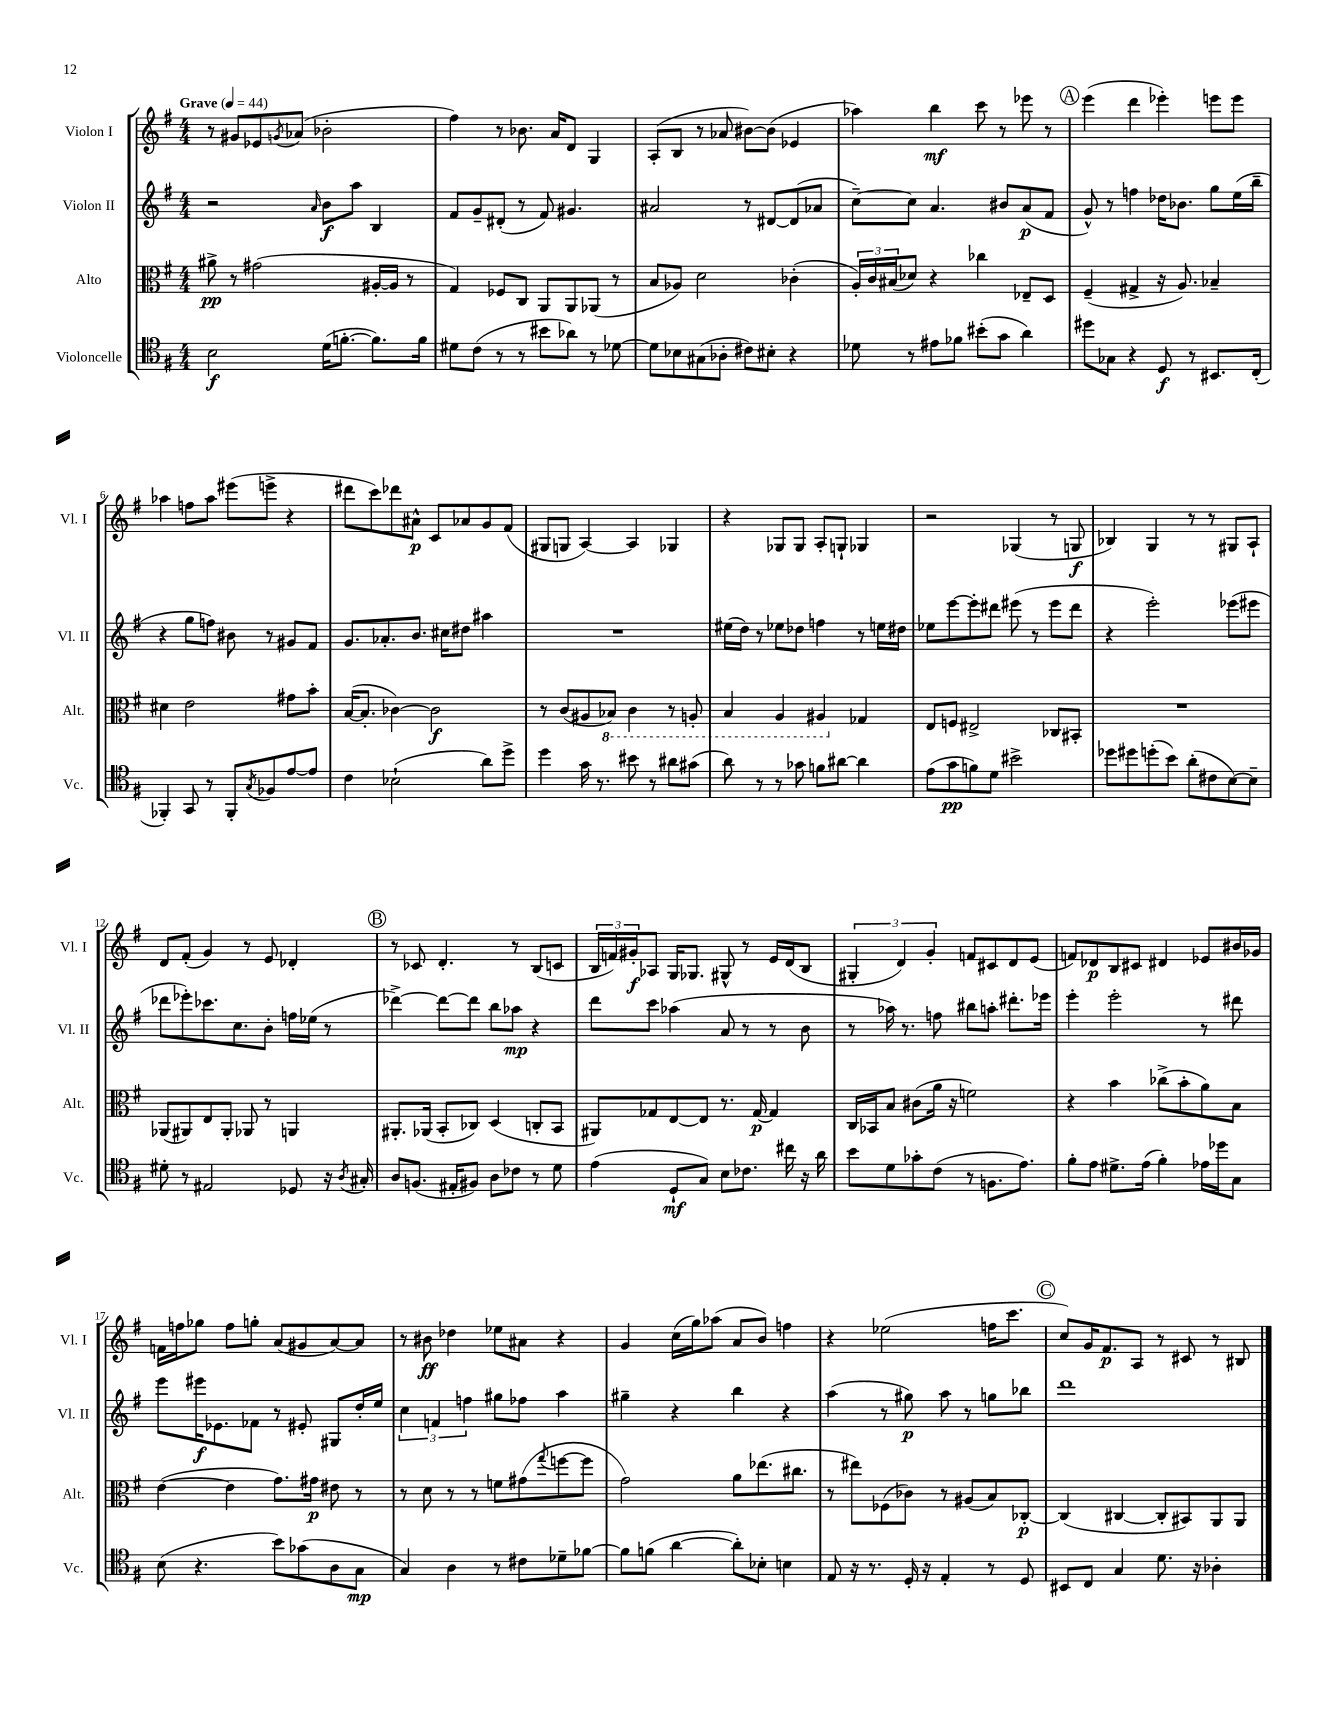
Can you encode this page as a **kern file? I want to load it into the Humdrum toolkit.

**kern	**dynam	**kern	**dynam	**kern	**dynam	**kern	**dynam
*part4	*part4	*part3	*part3	*part2	*part2	*part1	*part1
*staff4	*staff4	*staff3	*staff3	*staff2	*staff2	*staff1	*staff1
*I"Violoncelle	*	*I"Alto	*	*I"Violon II	*	*I"Violon I	*
*I'Vc.	*	*I'Alt.	*	*I'Vl. II	*	*I'Vl. I	*
*clefC4	*	*clefC3	*	*clefG2	*	*clefG2	*
*k[f#]	*	*k[f#]	*	*k[f#]	*	*k[f#]	*
*M4/4	*	*M4/4	*	*M4/4	*	*M4/4	*
*MM44	*	*MM44	*	*MM44	*	*MM44	*
=1	=1	=1	=1	=1	=1	=1	=1
!	!	!	!	!	!	!LO:TX:a:B:t=Grave	!
2B\	f	8a#X^\	pp	2r	.	8r	.
.	.	8r	.	.	.	8g#X/L	.
.	.	(2g#X\	.	.	.	8e-X/	.
.	.	.	.	.	.	8qgn/	.
.	.	.	.	.	.	(8a-X/J	.
.	.	.	.	16qqa/	.	.	.
(16d\KL	.	.	.	8b\L	f	2b-X'\	.
[8.fn'\J	.	.	.	.	.	.	.
.	.	.	.	8aa\J	.	.	.
8.f\L])	.	[16A#X'/LL	.	4B/	.	.	.
.	.	16A#/JJ]	.	.	.	.	.
.	.	8r	.	.	.	.	.
16f\Jk	.	.	.	.	.	.	.
=2	=2	=2	=2	=2	=2	=2	=2
8d#X\L	.	4G/)	.	8f#/L	.	4ff#\)	.
(8c\J	.	.	.	8g~/	.	.	.
8r	.	8F-X/L	.	(8d#X'/J	.	8r	.
8r	.	8C/J	.	8r	.	8.b-X\	.
8b#X\L	.	8AA/L	.	8f#/)	.	.	.
.	.	.	.	.	.	16a/KL	.
8a-X\J)	.	8AA/	.	4.g#X/	.	8d/J	.
8r	.	(8AA-X/J	.	.	.	4G/	.
[8d-X\	.	8r	.	.	.	.	.
=3	=3	=3	=3	=3	=3	=3	=3
8d-\L]	.	8B/L	.	2a#X/	.	(8A'/L	.
8B-X\	.	8A-X/J)	.	.	.	8B/J	.
(8G#X\	.	2d\	.	.	.	8r	.
8A-X'\J	.	.	.	.	.	8a-X/	.
8c#X\L)	.	.	.	8r	.	[8b#X\L)	.
8B#X'\J	.	.	.	[8d#X/L	.	(8b#\J]	.
4r	.	(4c-X'\	.	(8d#/]	.	4e-X/	.
.	.	.	.	8a-X/J	.	.	.
=4	=4	=4	=4	=4	=4	=4	=4
8d-X\	.	24A'/LL)	.	[8cc~\L)	.	4aa-X\)	.
.	.	24c/	.	.	.	.	.
.	.	(24B#X/J	.	.	.	.	.
8r	.	8d-X/J)	.	8cc\J]	.	.	.
8e#X\L	.	4r	.	4.a/	.	4bb\	mf
8f-X\J	.	.	.	.	.	.	.
(8b#X'\L	.	4cc-X\	.	.	.	8ccc\	.
8g\J	.	.	.	8b#X/L	.	8r	.
4a\)	.	8E-X~/L	.	(8a/	p	8eee-X\	.
.	.	8D/J	.	8f#/J	.	8r	.
!!LO:REH:place=s1:t=A
=5	=5	=5	=5	=5	=5	=5	=5
8dd#X\L	.	(4F#~/	.	8g^^/)	.	(4eee\	.
8G-X\J	.	.	.	8r	.	.	.
4r	.	4G#X^/	.	4ffn\	.	4ddd\	.
8D/	f	16r	.	16dd-X\KL	.	4eee-X'\)	.
.	.	8.A/)	.	8.b-X\J	.	.	.
8r	.	.	.	.	.	.	.
8.BB#X/L	.	4B-X~/	.	8gg\L	.	8eeen\L	.
.	.	.	.	(16ee\L	.	8eee\J	.
(16C'/Jk	.	.	.	16bb~\JJ	.	.	.
!!LO:LB:g=z
=6	=6	=6	=6	=6	=6	=6	=6
4FF-X'/)	.	4d#X\	.	4r	.	4aa-X\	.
8GG/	.	2e\	.	8gg\L	.	8ffn\L	.
8r	.	.	.	8ffn\J)	.	8aa-\J	.
8FF-'/L	.	.	.	8b#X\	.	(8eee#X\L	.
8qG/	.	.	.	.	.	.	.
8F-X/	.	.	.	8r	.	8eeen^\J	.
[8e/	.	8g#X\L	.	8g#X/L	.	4r	.
8e/J]	.	8b'\J	.	8f#/J	.	.	.
=7	=7	=7	=7	=7	=7	=7	=7
4c\	.	([16B/KL	.	8.g/L	.	8ddd#X\L	.
.	.	8.B'/J]	.	.	.	.	.
.	.	.	.	.	.	8ccc\)	.
.	.	.	.	8.a-X'/	.	.	.
(2B-X`\	.	[4c-X\)	.	.	.	8ddd-X\	.
.	.	.	.	8.b/J	.	8a#X^^\J	p
.	.	2c-\]	f	.	.	8c/L	.
.	.	.	.	16cc#X\KL	.	.	.
.	.	.	.	8dd#X\J	.	8a-X/	.
8a\L)	.	.	.	4aa#X\	.	8g/	.
8dd^\J	.	.	.	.	.	(8f#/J	.
=8	=8	=8	=8	=8	=8	=8	=8
4dd\	.	8r	.	1r	.	8G#X/L	.
.	.	(8c/L	.	.	.	8Gn/J	.
16g\	.	8A#X/	.	.	.	[4A/)	.
8.r	.	.	.	.	.	.	.
*	*	*8ba	*	*	*	*	*
.	.	8BB-X/J)	.	.	.	.	.
8b#X\	.	4C\	.	.	.	4A/]	.
8r	.	.	.	.	.	.	.
8a#X\L	.	8r	.	.	.	4G-X/	.
(8g#X\J	.	8AAn'/	.	.	.	.	.
=9	=9	=9	=9	=9	=9	=9	=9
8a\)	.	4BB/	.	(16ee#X\LL	.	4r	.
.	.	.	.	16dd\JJ)	.	.	.
8r	.	.	.	8r	.	.	.
8r	.	4AA/	.	8ee-X\L	.	8G-X/L	.
8g-X\	.	.	.	8dd-X\J	.	8G-/J	.
8fn\L	.	4AA#X/	.	4ffn\	.	8A'/L	.
[8a#X\J	.	.	.	.	.	8Gn`/J	.
*	*	*X8ba	*	*	*	*	*
4a#\]	.	4G-X/	.	8r	.	4G-X/	.
.	.	.	.	16een\LL	.	.	.
.	.	.	.	16dd#X\JJ	.	.	.
=10	=10	=10	=10	=10	=10	=10	=10
(8e\L	.	8E/L	.	8ee-X\L	.	2r	.
8g\	pp	8Fn/J	.	[8eee\	.	.	.
8fn\)	.	2E#X^/	.	8eee'\]	.	.	.
8d\J	.	.	.	8ddd#X\J	.	.	.
2b#X^\	.	.	.	(8eee#X\	.	(4G-X/	.
.	.	.	.	8r	.	.	.
.	.	8C-X/L	.	8eee#\L	.	8r	.
.	.	8BB#X'/J	.	8ddd#\J	.	8Gn/	f
=11	=11	=11	=11	=11	=11	=11	=11
8dd-X\L	.	1r	.	4r	.	4B-X/)	.
8dd#X\	.	.	.	.	.	.	.
(8ddn'\	.	.	.	2eee'\)	.	4G/	.
8b\J)	.	.	.	.	.	.	.
(8a'\L	.	.	.	.	.	8r	.
8c#X\	.	.	.	.	.	8r	.
[8B\)	.	.	.	(8eee-X\L	.	8G#X/L	.
8B~\J]	.	.	.	8eee#X\J	.	8A`/J	.
!!LO:LB:g=z
=12	=12	=12	=12	=12	=12	=12	=12
8d#X'\	.	(8AA-X/L	.	8ddd-X\L	.	8d/L	.
8r	.	8AA#X/)	.	8eee-X'\)	.	(8f#'/J	.
2E#X/	.	8E/	.	8.ccc-X\	.	4g/)	.
.	.	8AA#'/J	.	.	.	.	.
.	.	.	.	8.cc\	.	.	.
.	.	8AA-X/	.	.	.	8r	.
.	.	8r	.	8b'\J	.	8e/	.
8D-X/	.	4AAn/	.	16ffn\LL	.	4d-X'/	.
.	.	.	.	(16ee-X\JJ	.	.	.
16r	.	.	.	8r	.	.	.
8qA/	.	.	.	.	.	.	.
16G#X'/	.	.	.	.	.	.	.
!!LO:REH:place=s1:t=B
=13	=13	=13	=13	=13	=13	=13	=13
8A/L	.	8.AA#X'/L	.	[4ddd-X^\)	.	8r	.
(8.Fn/J	.	.	.	.	.	8c-X/	.
.	.	(16AA-X/Jk	.	.	.	.	.
.	.	8BB'/L	.	8ddd-\L_	.	4.d'/	.
16E#X'/KL	.	.	.	.	.	.	.
8F#X/J)	.	8C-X/J)	.	8ddd-\J]	.	.	.
8A\L	.	(4D/	.	8bb\L	.	.	.
8c-X\J	.	.	.	8aa-X\J	mp	8r	.
8r	.	8Cn'/L	.	4r	.	(8B/L	.
8d\	.	8BB/J	.	.	.	8cn/J	.
=14	=14	=14	=14	=14	=14	=14	=14
(4e\	.	8AA#X/L)	.	8ddd\L	.	24B/LL	.
.	.	.	.	.	.	24fn/)	.
.	.	.	.	.	.	24g#X'/J	f
.	.	8G-X/	.	8ccc\J	.	8A-X/J	.
8D`/L	mf	[8E/	.	(4aa-X\	.	16G/KL	.
.	.	.	.	.	.	8.G-X/J	.
8G/J)	.	8E/J]	.	.	.	.	.
8B\L	.	8.r	.	8a/	.	8G#X^^/	.
8.c-X\J	.	.	.	8r	.	8r	.
.	.	[16G-/	p	.	.	.	.
.	.	4G-/]	.	8r	.	16e/LL	.
16cc#X\	.	.	.	.	.	(16d/J	.
16r	.	.	.	8b\	.	8B/J	.
16a\	.	.	.	.	.	.	.
=15	=15	=15	=15	=15	=15	=15	=15
8b\L	.	16C/LL	.	8r	.	6G#X'/	.
.	.	16BB-X/J	.	.	.	.	.
8d\	.	8B/J	.	16aa-X\)	.	.	.
.	.	.	.	.	.	6d/)	.
.	.	.	.	8.r	.	.	.
8g-X'\	.	(8c#X\L	.	.	.	.	.
.	.	.	.	.	.	6g'/	.
(8c\J	.	16a\Jk	.	8ffn\	.	.	.
.	.	16r	.	.	.	.	.
8r	.	2fn\)	.	8bb#X\L	.	8fn/L	.
8.Fn\L	.	.	.	8aan'\J	.	8c#X/	.
.	.	.	.	8.ddd#X'\L	.	8d/	.
8.e\J)	.	.	.	.	.	.	.
.	.	.	.	.	.	(8e/J	.
.	.	.	.	16eee-X\Jk	.	.	.
=16	=16	=16	=16	=16	=16	=16	=16
8f#'\L	.	4r	.	4eee'\	.	8fn/L)	.
8e\J	.	.	.	.	.	8d-X/	p
8.d#X^\L	.	4b\	.	2eee'\	.	8B/	.
.	.	.	.	.	.	8c#X/J	.
(16e\Jk	.	.	.	.	.	.	.
4f#'\)	.	(8cc-X^\L	.	.	.	4d#X/	.
.	.	8b'\	.	.	.	.	.
16e-X\LL	.	8a\)	.	8r	.	8e-X/L	.
16dd-X\J	.	.	.	.	.	.	.
8G\J	.	8B\J	.	8ddd#X\	.	16b#X/L	.
.	.	.	.	.	.	16g-X/JJ	.
!!LO:LB:g=z
=17	=17	=17	=17	=17	=17	=17	=17
(8B\	.	([4e\	.	8eee\L	.	16fn\LL	.
.	.	.	.	.	.	16ffn\J	.
4.r	.	.	.	16eee#X\K	f	8gg-X\J	.
.	.	.	.	8.e-X\	.	.	.
.	.	4e\]	.	.	.	8ff\L	.
.	.	.	.	8f-X\J	.	8ggn'\J	.
8b\L)	.	8.g\L)	.	8r	.	(8a/L	.
(8g-X\	.	.	.	8e#X'/	.	8g#X/	.
.	.	16g#X\Jk	p	.	.	.	.
8A\	.	8e#X\	.	8G#X/L	.	[8a/)	.
8G\J	mp	8r	.	16dd'/L	.	8a/J]	.
.	.	.	.	16ee/JJ	.	.	.
=18	=18	=18	=18	=18	=18	=18	=18
4G/)	.	8r	.	6cc\	.	8r	.
.	.	8d\	.	.	.	8b#X\	ff
.	.	.	.	6fn/	.	.	.
4A\	.	8r	.	.	.	4dd-X\	.
.	.	.	.	6ffn\	.	.	.
.	.	8r	.	.	.	.	.
8r	.	8fn\L	.	8gg#X\L	.	8ee-X\L	.
8c#X\L	.	(8g#X\	.	8ff-X\J	.	8a#X\J	.
.	.	8qgg/	.	.	.	.	.
8d-X~\	.	[8ffn\	.	4aa\	.	4r	.
[8f-X\J	.	8ff\J]	.	.	.	.	.
=19	=19	=19	=19	=19	=19	=19	=19
8f-\L]	.	2g\)	.	4gg#X~\	.	4g/	.
(8fn\J	.	.	.	.	.	.	.
[4a\	.	.	.	4r	.	(16cc\LL	.
.	.	.	.	.	.	16gg\J)	.
.	.	.	.	.	.	(8aa-X\J	.
8a'\L])	.	8a\L	.	4bb\	.	8a/L	.
8B-X'\J	.	(8.ee-X\	.	.	.	8b/J)	.
4Bn\	.	.	.	4r	.	4ffn\	.
.	.	8.cc#X\J	.	.	.	.	.
=20	=20	=20	=20	=20	=20	=20	=20
8E/	.	8r	.	(4aa\	.	4r	.
16r	.	8ee#X\L)	.	.	.	.	.
8.r	.	.	.	.	.	.	.
.	.	(8F-X\	.	8r	.	(2ee-X\	.
16D'/	.	8c-X\J)	.	8gg#X\)	p	.	.
16r	.	.	.	.	.	.	.
4E'/	.	8r	.	8aa\	.	.	.
.	.	(8A#X/L	.	8r	.	.	.
8r	.	8B/)	.	8ggn\L	.	16ffn\KL	.
.	.	.	.	.	.	8.ccc\J	.
8D/	.	[8C-X'/J	p	8bb-X\J	.	.	.
!!LO:REH:place=s1:t=C
=21	=21	=21	=21	=21	=21	=21	=21
8BB#X/L	.	(4C-/]	.	1ddd	.	8cc/L)	.
8C/J	.	.	.	.	.	16g/K	.
.	.	.	.	.	.	8.f#/	p
4G/	.	[4C#X/	.	.	.	.	.
.	.	.	.	.	.	8A/J	.
8.d\	.	8C#'/L]	.	.	.	8r	.
.	.	8BB#X/)	.	.	.	8c#X/	.
16r	.	.	.	.	.	.	.
4A-X'\	.	8AA/	.	.	.	8r	.
.	.	8AA/J	.	.	.	8B#X/	.
==	==	==	==	==	==	==	==
*-	*-	*-	*-	*-	*-	*-	*-
